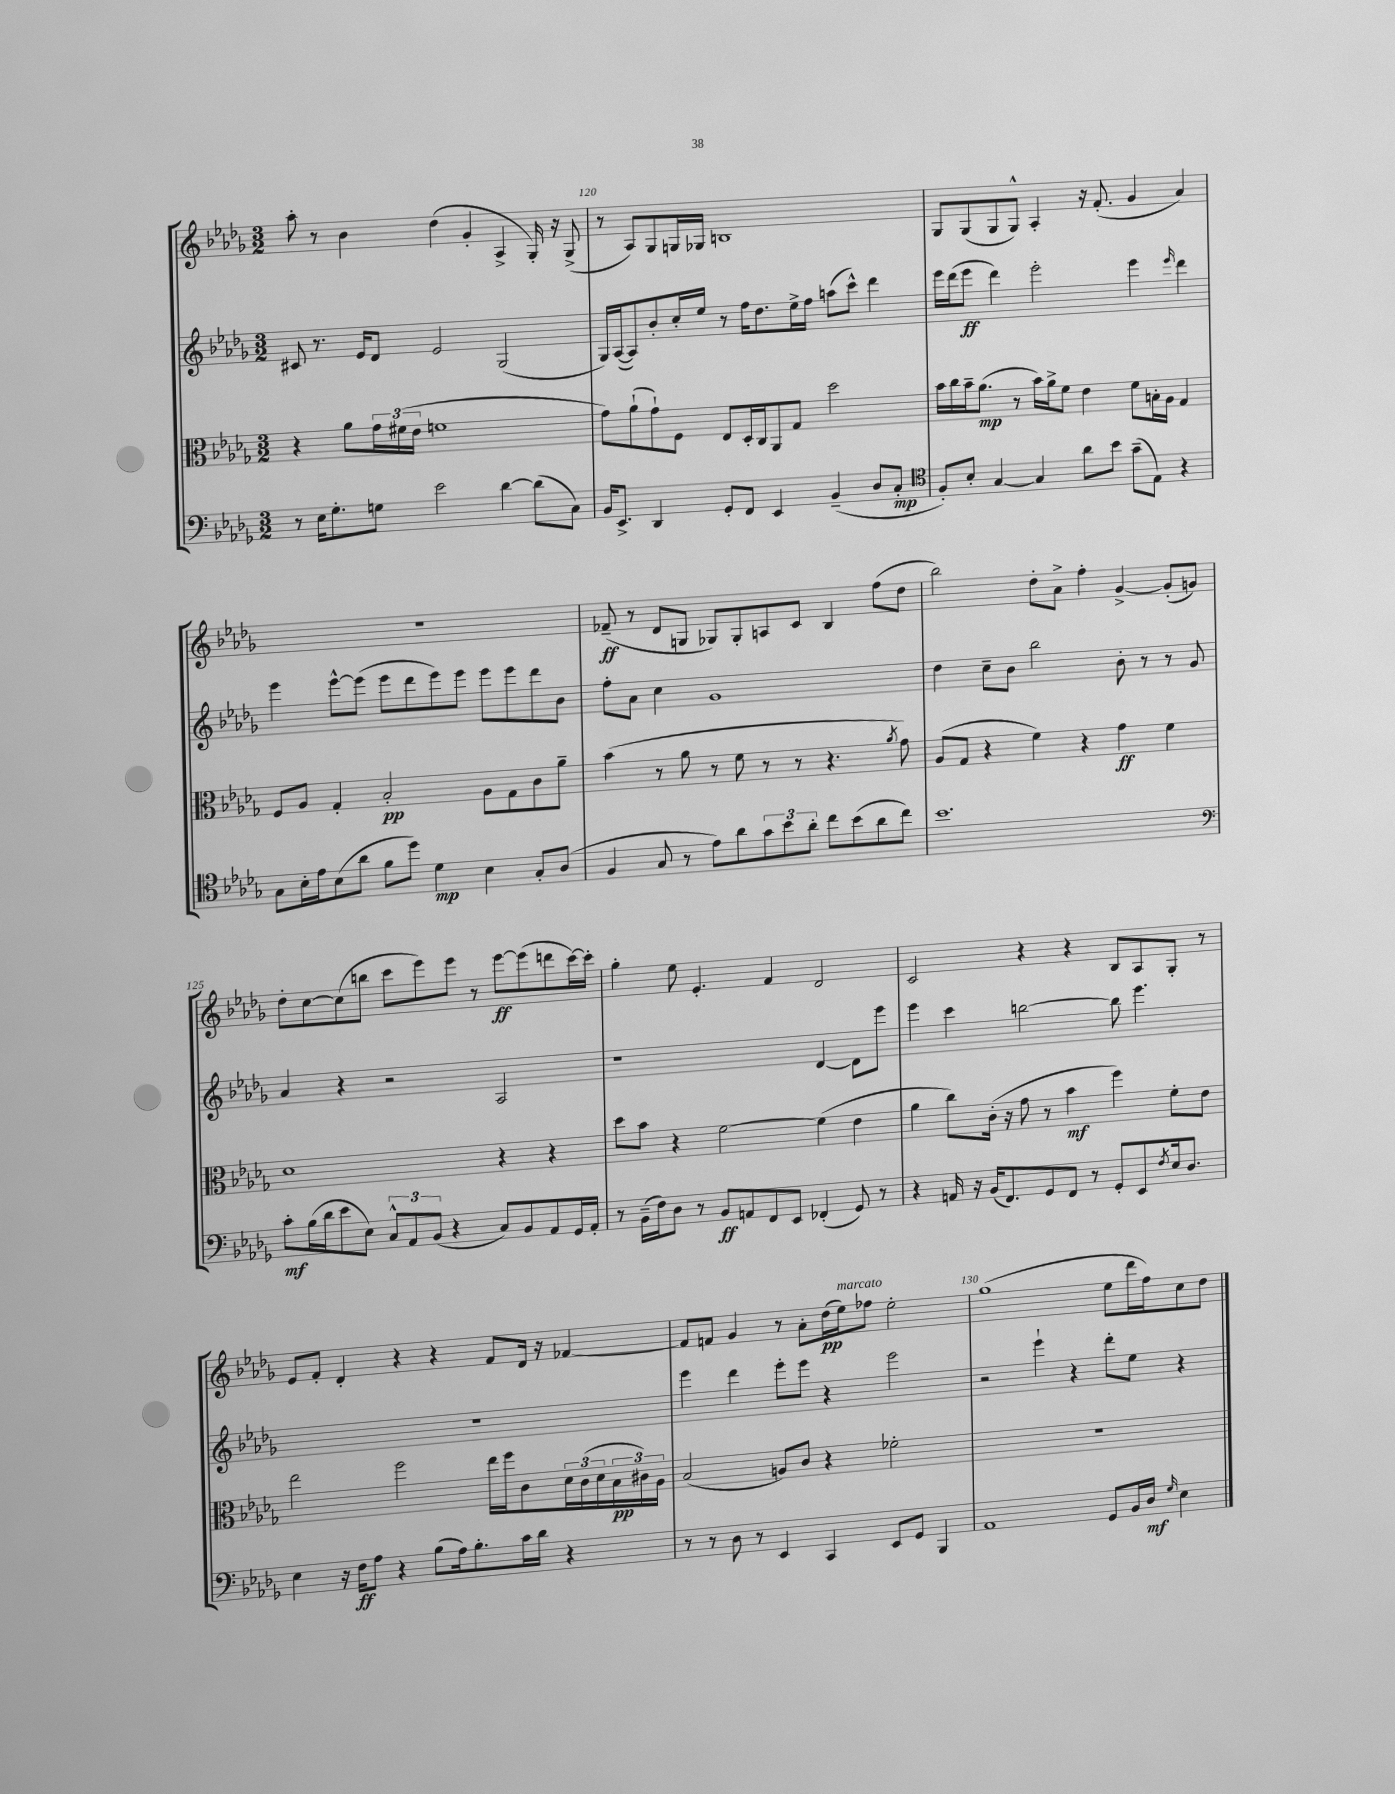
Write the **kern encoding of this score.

**kern	**kern	**kern	**kern
*staff4	*staff3	*staff2	*staff1
*clefF4	*clefC3	*clefG2	*clefG2
*k[b-e-a-d-g-]	*k[b-e-a-d-g-]	*k[b-e-a-d-g-]	*k[b-e-a-d-g-]
*M3/2	*M3/2	*M3/2	*M3/2
8r	4r	8c#	8aa-'
16E-	.	8.r	8r
8.G-'	.	.	.
.	8a-	.	4b-
.	.	16e-	.
8G	24g-	8d-	.
.	(24f#	.	.
.	24e-	.	.
2e-	1f	2e-	(4dd-
.	.	.	4g-'
[4d-	.	(2G-	4A-^
(8d-]	.	.	16G-')
.	.	.	16r
8C)	.	.	(8G-^
=	=	=	=
16BB-	8g-)	16G-)	8r
8.EE-^	.	([16A-	.
.	(8a-`	8A-])	8A-)
4DD-	8g-`)	8b-'	8G-
.	8F	16cc'	16G
.	.	16ee-	16G-
8GG-'	8E-	8r	1B
8FF	16D-'	16ff	.
.	16C	8.dd-	.
4EE-	8AA-	.	.
.	8G-	16ee-^	.
.	.	16ff	.
(4BB-~	2dd-	(8aa	.
.	.	8ccc^^)	.
8D-	.	4ddd-	.
8C'	.	.	.
=	=	=	=
*clefC4	*	*	*
8F')	16b-	16eee-	8G-
.	16cc	(16ddd-	.
8B-'	16b-~	8eee-	(8G-
.	(8.a-	.	.
[4G-	.	4ddd-)	8G-
.	8r	.	8G-^^)
4G-]	16b-)	2eee-'	4A-'
.	16a-^	.	.
.	8f	.	.
8a-	4e-	.	16r
.	.	.	(8.f'
8b-	.	.	.
(8g-~	8f	4eee-	4g-
8E-)	16B'	.	.
.	16A-	.	.
.	.	16qqeee-	.
4r	4G-	4ddd-	4a-)
=	=	=	=
8G-	8F	4eee-	1.r
16B-'	8A-	.	.
16e-	.	.	.
(8B-	4G-'	[8eee-^^	.
8a-	.	(8eee-]	.
8f	2B-'	8eee-	.
8dd-)	.	8ddd-	.
4d-	.	8eee-)	.
.	.	8eee-	.
4B-	8A-	8eee-	.
.	8G-	8eee-	.
8G-'	8c	8ddd-	.
(8A-	8a-~	8b-	.
=	=	=	=
4F	(4b-	8ff'	(8f-~
.	.	8a-	8r
8G-	8r	4cc	8d-
8r	8a-	.	8G
8e-)	8r	1g-	8G-)
8a-	8f	.	8G-'
12g-	8r	.	8A
12b-	.	.	.
.	8r	.	8c
12a-'	.	.	.
8cc	4.r	.	4B-
(8b-	.	.	.
8a-	.	.	(8ff
.	8qa-	.	.
8cc)	8g-)	.	8dd-
=	=	=	=
1.b-	(8A-	4dd-	2bb-)
.	8G-	.	.
.	4r	8cc~	.
.	.	8b-	.
.	4f)	2bb-	8dd-'
.	.	.	8a-^
.	4r	.	4ff'
.	4g-	8b-'	[4g-^
.	.	8r	.
.	4f	8r	(8g-']
.	.	8g-	8g)
=	=	=	=
*clefF4	*	*	*
8c'	1d-	4a-	8dd-'
(16B-	.	.	[8cc
16d-	.	.	.
8e-	.	4r	(8cc]
8E-)	.	.	8bb
12C^^	.	2r	8ccc
12AA-	.	.	.
.	.	.	8eee-)
(12BB-	.	.	.
4r	.	.	8eee-
.	.	.	8r
8C)	4r	2A-	[8eee-
8BB-	.	.	(8eee-]
8AA-	4r	.	8ddd
16GG-	.	.	[16ccc)
16AA-'	.	.	16ccc']
=	=	=	=
8r	8dd-	1r	4gg-'
(16BB-~	8b-	.	.
16F)	.	.	.
8D-	4r	.	8ee-
8r	.	.	4.e-'
8BB-	[2f	.	.
8AA	.	.	.
8FF	.	.	4f
8EE-	.	.	.
(4FF-'	(4f]	[4d-	2d-
8GG-)	4e-	8d-]	.
8r	.	8eee-	.
=	=	=	=
4r	4a-	4eee-	2c
16AA	8cc)	4ccc	.
16r	.	.	.
(16BB-	(16c'	.	.
8.FF)	16r	.	.
.	8g-	[2bb	4r
8GG-	8r	.	.
8FF	4b-	.	4r
8r	.	.	.
8GG-'	4ff)	8bb]	8B-
8EE-	.	4.eee-	8A-
8qF	.	.	.
16E-	8f'	.	8G-'
8.D-	.	.	.
.	8e-	.	8r
=	=	=	=
4E-	2ee-	1.r	8e-
.	.	.	8f'
16r	.	.	4d-'
16F	.	.	.
8A-	.	.	.
4r	2ff	.	4r
(8B-	.	.	4r
16A-)	.	.	.
8.B-'	.	.	.
.	16ee-	.	8f
.	16ff	.	.
16c	8c	.	16d-
16d-	.	.	16r
4r	24d-	.	[4f-
.	(24c	.	.
.	24d-	.	.
.	24B-	.	.
.	24c#)	.	.
.	24A-	.	.
=	=	=	=
8r	(2B-	4eee-	8f-]
8r	.	.	8f
8D-	.	4ddd-	4g-
8r	.	.	.
4EE-	8A)	8eee-'	8r
.	8c	8eee-	8a-'
4CC	4r	4r	(16dd-
.	.	.	16ee-)
.	.	.	8ff-
8EE-	2f-'	2eee-	2ee-'
8GG-	.	.	.
4BBB-	.	.	.
=	=	=	=
1AA-	1.r	2r	(1gg-
.	.	4eee-`	.
.	.	4r	.
8GG-	.	8ddd-'	8ee-
16BB-	.	8ee-	16ddd-
16D-	.	.	16ff)
16qqG-	.	.	.
4E-	.	4r	8cc
.	.	.	8dd-
==	==	==	==
*-	*-	*-	*-
